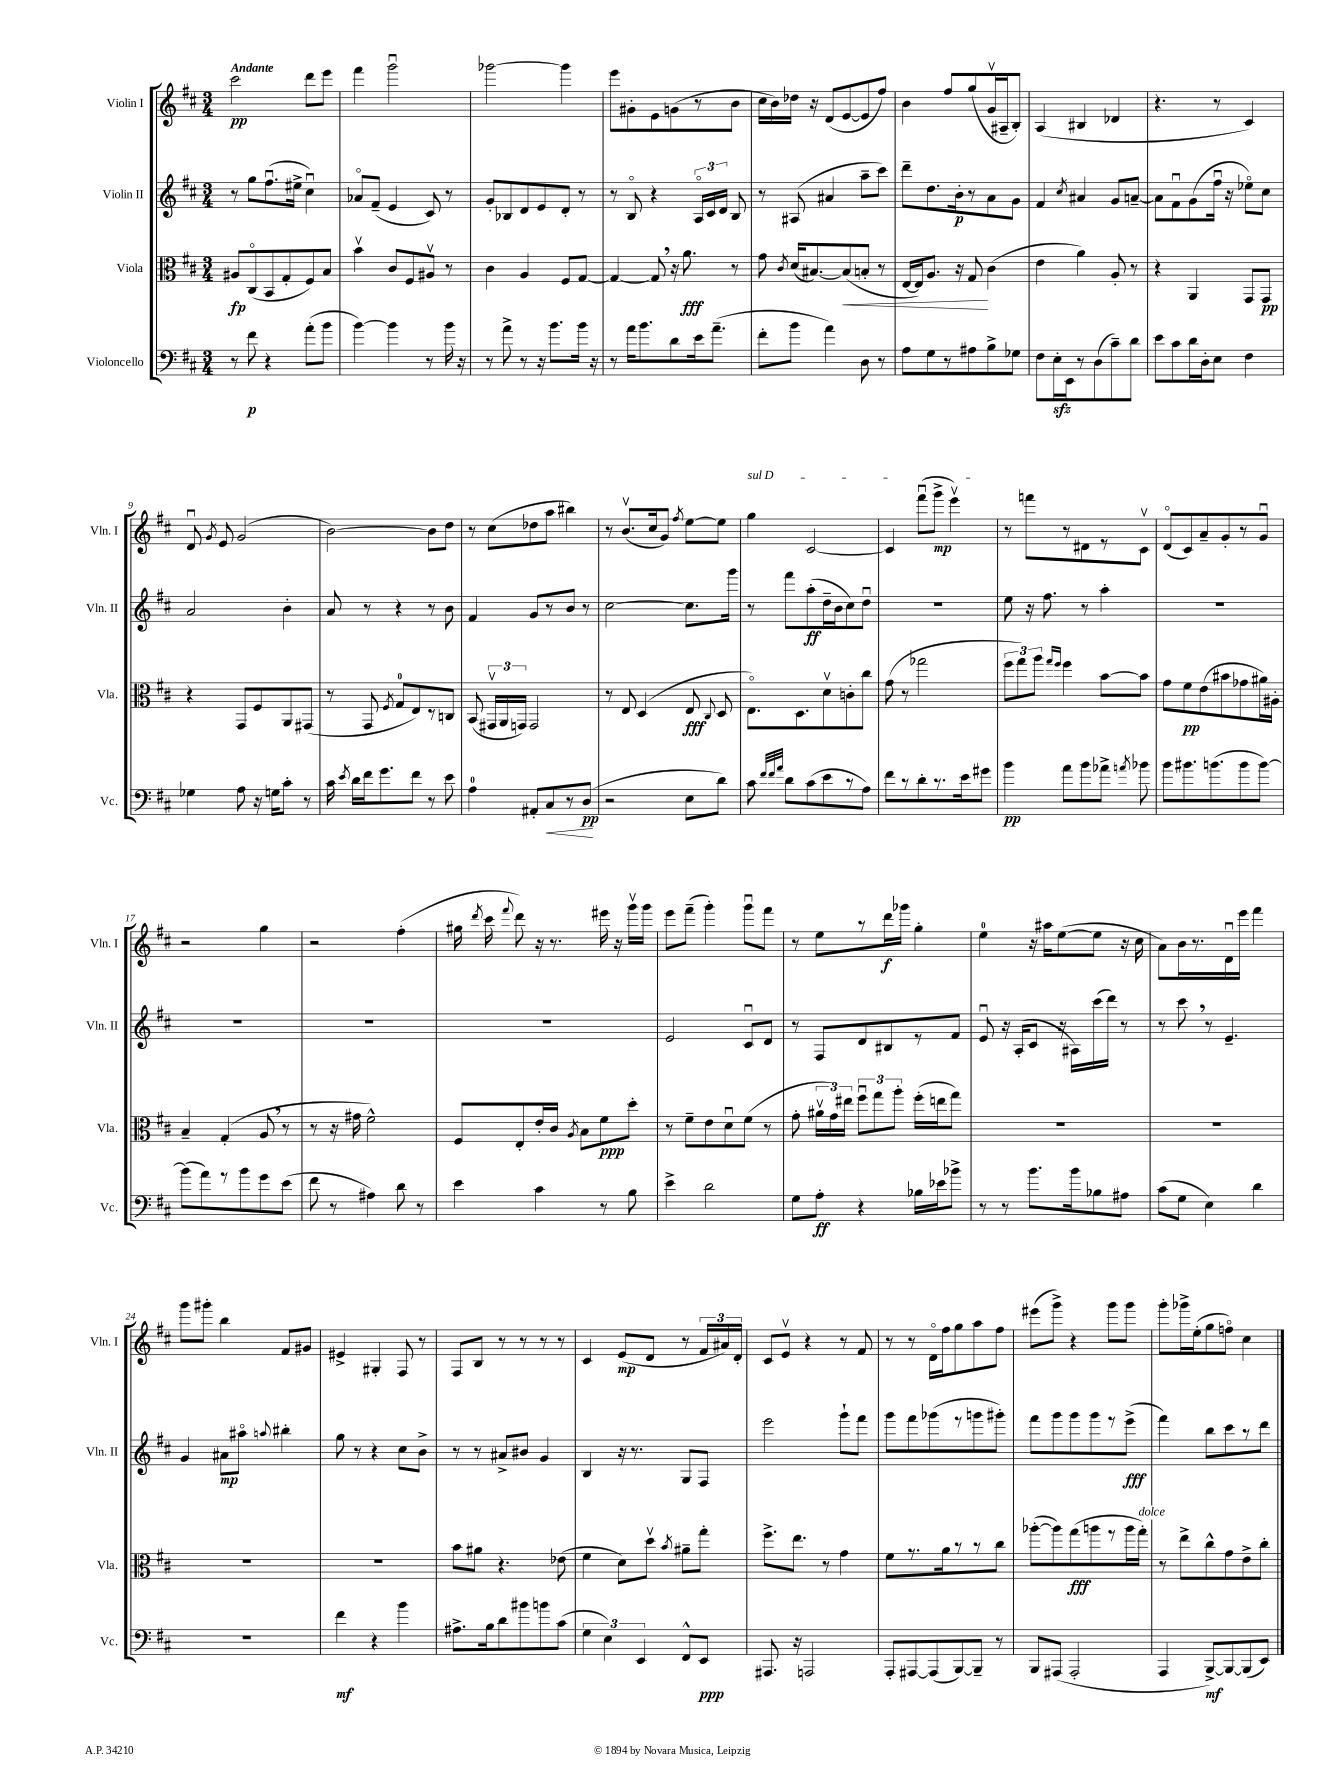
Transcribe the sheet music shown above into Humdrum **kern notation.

**kern	**dynam	**kern	**dynam	**kern	**dynam	**kern	**dynam
*part4	*part4	*part3	*part3	*part2	*part2	*part1	*part1
*staff4	*staff4	*staff3	*staff3	*staff2	*staff2	*staff1	*staff1
*I"Violoncello	*	*I"Viola	*	*I"Violin II	*	*I"Violin I	*
*I'Vc.	*	*I'Vla.	*	*I'Vln. II	*	*I'Vln. I	*
*clefF4	*	*clefC3	*	*clefG2	*	*clefG2	*
*k[f#c#]	*	*k[f#c#]	*	*k[f#c#]	*	*k[f#c#]	*
*M3/4	*	*M3/4	*	*M3/4	*	*M3/4	*
=1	=1	=1	=1	=1	=1	=1	=1
!	!	!	!	!	!	!LO:TX:a:B:t=Andante	!
8r	.	8A#X/L	fp	8r	.	2ccc#\	pp
8f#\	p	(8C#/	.	8gg\L	.	.	.
4r	.	8BB/	.	(8.ff#u\	.	.	.
.	.	8G'/	.	.	.	.	.
.	.	.	.	16ee#X^\Jk	.	.	.
(8a'\L	.	8F#/)	.	4cc#u\)	.	8ddd\L	.
8b\J	.	8B/J	.	.	.	8eee\J	.
=2	=2	=2	=2	=2	=2	=2	=2
[4b\)	.	4bv\	.	8a-X/L	.	4fff#\	.
.	.	.	.	(8f#~/J	.	.	.
4b\]	.	8c#/L	.	4e/	.	2gggu\	.
.	.	8F#/	.	.	.	.	.
8r	.	8A#Xv/J	.	8c#/)	.	.	.
16b\	.	8r	.	8r	.	.	.
16r	.	.	.	.	.	.	.
=3	=3	=3	=3	=3	=3	=3	=3
8r	.	4c#\	.	8g'/L	.	[2ggg-X\	.
8a^\	.	.	.	8B-X/	.	.	.
8r	.	4A/	.	8d/	.	.	.
16r	.	.	.	8e/	.	.	.
8.b\L	.	.	.	.	.	.	.
.	.	8F#/L	.	8d'/J	.	4ggg-\]	.
16b\Jk	.	[8G/J	.	8r	.	.	.
16r	.	.	.	.	.	.	.
=4	=4	=4	=4	=4	=4	=4	=4
8r	.	4G/_	.	8r	.	8eee\L	.
16a\KL	.	.	.	8B/	.	8g#X'\	.
8.b\	.	.	.	.	.	.	.
.	.	8G,/]	.	4r	.	8e\	.
8d\	.	16r	.	.	.	(8gn\	.
.	.	8.a\	fff	.	.	.	.
16e\k	.	.	.	24A/LL	.	8r	.
.	.	.	.	24c#/	.	.	.
(8.a~\J	.	.	.	.	.	.	.
.	.	.	.	24d/JJ	.	.	.
.	.	8r	.	8B/	.	8b\J	.
=5	=5	=5	=5	=5	=5	=5	=5
8f#'\L	.	8g\	.	8r	.	16cc#\LL	.
.	.	.	.	.	.	16b\)	.
.	.	8qc#/	.	.	.	.	.
8b\J	.	(16d/KL	.	(8A#X/	.	16dd-X\JJ	.
.	.	[8.B#X/)	.	.	.	16r	.
4a\)	.	.	.	4a#X/	.	(8d/L	.
!	!	!	!LO:HP:b	!	!	!	!
.	.	(8B#/]	<	.	.	[8e/	.
8D\	.	8Bn'/J	.	8aa~\L	.	8e/]	.
8r	.	8r	.	8ccc#\J)	.	8ff#/J)	.
=6	=6	=6	=6	=6	=6	=6	=6
8A\L	.	[16E/LL	.	8ddd~\L	.	4b\	.
.	.	16E/J])	.	.	.	.	.
8G\	.	8.A/J	.	8.dd\	.	.	.
8r	.	.	.	.	.	8ff#/L	.
.	.	16r	.	16b'\k	p	.	.
8A#X\	.	8G/	.	8r	.	(8gg/	.
8B^\	.	(4c#\	[	8a\	.	16gv/L	.
.	.	.	.	.	.	16A#X~/J	.
8G-X\J	.	.	.	8g\J	.	8B'/J)	.
=7	=7	=7	=7	=7	=7	=7	=7
8F#\L	.	4e\	.	4f#/	.	(4A/	.
16Ezz'\L	.	.	.	.	.	.	.
16EE\J	.	.	.	.	.	.	.
.	.	.	.	8qcc#/	.	.	.
8r	.	4a\)	.	4a#X/	.	4B#X/	.
(8D\	.	.	.	.	.	.	.
8c#~\)	.	8A'/	.	8g/L	.	4d-X/	.
8d\J	.	8r	.	[8an~/J	.	.	.
=8	=8	=8	=8	=8	=8	=8	=8
8e\L	.	4r	.	8a\L]	.	4.r	.
8c#\	.	.	.	8f#u\	.	.	.
16d\L	.	4AA/	.	(8g\	.	.	.
16D'\J	.	.	.	.	.	.	.
8E\J	.	.	.	16ff#u\Jk	.	8r	.
.	.	.	.	16r	.	.	.
4F#\	.	8GG/L	.	8ee-X\L)	.	4c#/)	.
.	.	8GG/J	pp	8cc#\J	.	.	.
!!LO:LB:g=z
=9	=9	=9	=9	=9	=9	=9	=9
4G-X\	.	4r	.	2a/	.	8du/	.
.	.	.	.	.	.	8qg/	.
.	.	.	.	.	.	8e/	.
8A\	.	8GG/L	.	.	.	(2g/	.
16r	.	8F#/	.	.	.	.	.
16Gn\KL	.	.	.	.	.	.	.
8c#'\J	.	8AA/	.	4b'\	.	.	.
8r	.	(8GG#X/J	.	.	.	.	.
=10	=10	=10	=10	=10	=10	=10	=10
16c#\	.	8r	.	8a/	.	[2b\)	.
8qe/	.	.	.	.	.	.	.
16d\LL	.	.	.	.	.	.	.
16f#\J	.	8GG/	.	8r	.	.	.
8.g\	.	.	.	.	.	.	.
.	.	8qF#/	.	.	.	.	.
.	.	8G/L	.	4r	.	.	.
8f#\J	.	8E/)	.	.	.	.	.
8r	.	8r	.	8r	.	8b\L]	.
8e\	.	8Cn/J	.	8b\	.	8dd\J	.
=11	=11	=11	=11	=11	=11	=11	=11
4A\	.	(8BB/	.	4f#/	.	8r	.
.	.	24GG#Xv/LL	.	.	.	(8cc#\L	.
.	.	24AA/	.	.	.	.	.
.	.	24GGn/JJ)	.	.	.	.	.
8AA#X'/L	.	2GG/	.	8g/L	.	8dd-X\	.
!	!LO:HP:b	!	!	!	!	!	!
8C#/	<	.	.	8r	.	8aa\J	.
8r	.	.	.	8b/J	.	4bb#X\)	.
(8D/J	pp	.	.	8r	.	.	.
.	[	.	.	.	.	.	.
=12	=12	=12	=12	=12	=12	=12	=12
2r	.	8r	.	[2cc#\	.	8r	.
.	.	8E/	.	.	.	(8.bv/L	.
.	.	(4D/	.	.	.	.	.
.	.	.	.	.	.	16cc#/k	.
.	.	.	.	.	.	8g/J)	.
.	.	.	.	.	.	8qff#/	.
8E\L	.	8E/	fff	8.cc#\L]	.	[8ee\L	.
.	.	8qqC#/	.	.	.	.	.
8d\J)	.	8D/	.	.	.	8ee\J]	.
.	.	.	.	16ggg\Jk	.	.	.
=13	=13	=13	=13	=13	=13	=13	=13
!	!	!	!	!	!	!LO:TX:a:i:t=sul D	!
8c#\	.	8.E\L)	.	8r	.	4gg\	.
32qqf#/LLL	.	.	.	.	.	.	.
32qqf#/	.	.	.	.	.	.	.
32qqa/JJJ	.	.	.	.	.	.	.
8d\L	.	.	.	8fff#\L	.	.	.
.	.	8.D\	.	.	.	.	.
(8c#\	.	.	.	(8aa'\	ff	[2c#/	.
8e\	.	8dv\	.	16dd~\L	.	.	.
.	.	.	.	16b\J	.	.	.
8r	.	8cn'\	.	8cc#\)	.	.	.
8A\J)	.	8cc#\J	.	8ddu\J	.	.	.
=14	=14	=14	=14	=14	=14	=14	=14
8f#\L	.	(8g\	.	2.r	.	4c#/]	.
8r	.	8r	.	.	.	.	.
8d'\	.	2gg-X\	.	.	.	(8fff#u\L	.
8.r	.	.	.	.	.	8ggg^\J	mp
.	.	.	.	.	.	4eeev\)	.
16e\k	.	.	.	.	.	.	.
8g#X\J	.	.	.	.	.	.	.
=15	=15	=15	=15	=15	=15	=15	=15
4b\	pp	12ff#\L	.	8ee\	.	8r	.
.	.	12gg\)	.	.	.	.	.
.	.	.	.	16r	.	8fffn\L	.
.	.	12aa\J	.	.	.	.	.
.	.	.	.	8.ff#\	.	.	.
.	.	16qqgg/LL	.	.	.	.	.
.	.	16qqff#/JJ	.	.	.	.	.
8a\L	.	4ff#\	.	.	.	8r	.
8b\	.	.	.	8r	.	8d#X\	.
8a-X^\J	.	[8b\L	.	4aa'\	.	8r	.
8qan/	.	.	.	.	.	.	.
8b-X\	.	8b\J]	.	.	.	8c#v\J	.
=16	=16	=16	=16	=16	=16	=16	=16
8b\L	.	8g\L	.	2.r	.	(8d/L	.
8.b#X\	.	8f#\	pp	.	.	8c#/)	.
.	.	(8e\	.	.	.	8a~/	.
(8.bn\	.	.	.	.	.	.	.
.	.	8b#X\	.	.	.	8g'/	.
8b\	.	8g-X\	.	.	.	8r	.
[8b\J)	.	16a#X\L)	.	.	.	8gu/J	.
.	.	16A#X'\JJ	.	.	.	.	.
!!LO:LB:g=z
=17	=17	=17	=17	=17	=17	=17	=17
(8b\L]	.	4B~/	.	2.r	.	2r	.
8a\)	.	.	.	.	.	.	.
8r	.	(4G'/	.	.	.	.	.
8b\	.	.	.	.	.	.	.
8g\	.	8A,/	.	.	.	4gg\	.
(8e\J	.	8r	.	.	.	.	.
=18	=18	=18	=18	=18	=18	=18	=18
8f#\	.	8r	.	2.r	.	2r	.
8r	.	16r	.	.	.	.	.
.	.	16g#X\	.	.	.	.	.
4A#X\)	.	2f#^^\)	.	.	.	.	.
8d\	.	.	.	.	.	(4ff#'\	.
8r	.	.	.	.	.	.	.
=19	=19	=19	=19	=19	=19	=19	=19
4e\	.	8F#/L	.	2.r	.	16gg#X\	.
.	.	.	.	.	.	8qddd/	.
.	.	.	.	.	.	16ccc#\	.
.	.	.	.	.	.	8qqfff#/	.
.	.	8E'/	.	.	.	8ddd\)	.
4c#\	.	16e'/L	.	.	.	16r	.
.	.	16c#/JJ	.	.	.	8.r	.
.	.	8qA/	.	.	.	.	.
.	.	8B\L	.	.	.	.	.
8r	.	8f#\	ppp	.	.	16eee#X\	.
.	.	.	.	.	.	16r	.
8B\	.	8dd'\J	.	.	.	16gggv\LL	.
.	.	.	.	.	.	16ggg\JJ	.
=20	=20	=20	=20	=20	=20	=20	=20
4e^\	.	8r	.	2e/	.	8eee\L	.
.	.	8f#~\L	.	.	.	(8fff#~\J	.
2d\	.	8e\	.	.	.	4ggg'\)	.
.	.	8du\	.	.	.	.	.
.	.	(8f#\J	.	8c#u/L	.	8gggu\L	.
.	.	8r	.	8d/J	.	8fff#\J	.
=21	=21	=21	=21	=21	=21	=21	=21
8G\L	.	8g'\	.	8r	.	8r	.
8A'\J	ff	24a#Xv\LL	.	8F#/L	.	8ee\L	.
.	.	24g\)	.	.	.	.	.
.	.	24ee#X\JJ	.	.	.	.	.
4r	.	12ff#u\L	.	8d/	.	8r	.
.	.	12gg\	.	.	.	.	.
.	.	.	.	8B#X/	.	16ddd\L	f
.	.	12aa'\J	.	.	.	.	.
.	.	.	.	.	.	16ggg-X\JJ	.
16B-X\LL	.	(16ff#'\LL	.	8r	.	4gg'\	.
16e-X\J	.	16een\J	.	.	.	.	.
8b-X^\J	.	8gg\J)	.	8f#/J	.	.	.
=22	=22	=22	=22	=22	=22	=22	=22
8r	.	2.r	.	8eu/	.	4ee\	.
8r	.	.	.	16r	.	.	.
.	.	.	.	(16A'/KL	.	.	.
8.b\L	.	.	.	8c#/J	.	16r	.
.	.	.	.	.	.	16aa#X\KL	.
.	.	.	.	16r	.	([8ee\	.
16b\k	.	.	.	16A#X\LL)	.	.	.
8B-X\	.	.	.	(16ccc#\	.	8ee\J]	.
.	.	.	.	16ddd\JJ)	.	.	.
8A#X\J	.	.	.	8r	.	16r	.
.	.	.	.	.	.	16cc#\	.
=23	=23	=23	=23	=23	=23	=23	=23
(8c#\L	.	2.r	.	8r	.	8a\L)	.
8G\J	.	.	.	8ccc#,\	.	16b\L	.
.	.	.	.	.	.	8.r	.
4E\)	.	.	.	8r	.	.	.
.	.	.	.	4.e~/	.	16du\	.
.	.	.	.	.	.	16eee\JJ	.
4d\	.	.	.	.	.	4fff#\	.
!!LO:LB:g=z
=24	=24	=24	=24	=24	=24	=24	=24
2.r	.	2.r	.	4g/	.	8ggg\L	.
.	.	.	.	.	.	8ggg#X'\J	.
.	.	.	.	8a#X\L	mp	4bb\	.
.	.	.	.	8aa#X\J	.	.	.
.	.	.	.	8qqaan/	.	.	.
.	.	.	.	4bb#X'\	.	8f#/L	.
.	.	.	.	.	.	8g#X/J	.
=25	=25	=25	=25	=25	=25	=25	=25
4f#\	mf	2.r	.	8gg\	.	4e#X^/	.
.	.	.	.	8r	.	.	.
4r	.	.	.	4r	.	4G#X'/	.
4b\	.	.	.	8cc#\L	.	8F#/	.
.	.	.	.	8b^\J	.	8r	.
=26	=26	=26	=26	=26	=26	=26	=26
8.A#X^\L	.	8b\L	.	8r	.	8F#/L	.
.	.	8a#X\J	.	8r	.	8B/J	.
16B\k	.	.	.	.	.	.	.
8d\	.	4.r	.	8a#X^/L	.	8r	.
8b#X\	.	.	.	8b#X/J	.	8r	.
8bn\	.	.	.	4g/	.	8r	.
(8c#\J	.	(8e-X\	.	.	.	8r	.
=27	=27	=27	=27	=27	=27	=27	=27
6G\	.	4f#\	.	4B/	.	4c#/	.
6E\)	.	.	.	.	.	.	.
.	.	8d\L)	.	16r	.	(8e/L	mp
.	.	.	.	8.r	.	.	.
6EE/	.	.	.	.	.	.	.
.	.	8ddv\J	.	.	.	8d/J	.
.	.	8qb/	.	.	.	.	.
8FF#^^/L	.	8a#X~\L	.	8G/L	.	8r	.
8EE/J	ppp	8gg'\J	.	8F#/J	.	24f#/LL	.
.	.	.	.	.	.	24a#X/)	.
.	.	.	.	.	.	24d'/JJ	.
=28	=28	=28	=28	=28	=28	=28	=28
8.AAA#X/	.	8.ff#^\L	.	2eee\	.	8c#/L	.
.	.	.	.	.	.	8ev/J	.
16r	.	8.ee\J	.	.	.	.	.
2AAAn/	.	.	.	.	.	4r	.
.	.	8r	.	.	.	.	.
.	.	4g\	.	8ggg`\L	.	8r	.
.	.	.	.	8fff#\J	.	8f#/	.
=29	=29	=29	=29	=29	=29	=29	=29
8AAA'/L	.	8f#\L	.	8ggg\L	.	8r	.
[8AAA#X/	.	8.r	.	8fff#\	.	8r	.
(8AAA#/]	.	.	.	(8ggg-X\	.	16d\LL	.
.	.	16a\k	.	.	.	16ff#\J	.
[8BBB/)	.	8r	.	8r	.	8gg\	.
8BBB~/J]	.	8r	.	8gggn\	.	8aa\	.
8r	.	8cc#\J	.	8ggg#X'\J)	.	8ff#\J	.
=30	=30	=30	=30	=30	=30	=30	=30
8BBB/L	.	([8aa-X'\L	.	8fff#\L	.	(8eee#X\L	.
(8AAA#X/J	.	8aa-\])	.	8ggg\	.	8ggg^\J)	.
2AAA#'/	.	(8gg\	fff	8ggg\	.	4r	.
.	.	8aan\	.	8ggg\	.	.	.
.	.	8r	.	8r	.	8ggg\L	.
.	.	16aa\L	.	(8eee^\J	fff	8ggg\J	.
!	!	!LO:TX:a:i:t=dolce	!	!	!	!	!
.	.	16gg'\JJ)	.	.	.	.	.
=31	=31	=31	=31	=31	=31	=31	=31
4AAA/	.	8r	.	4fff#\)	.	8ggg'\L	.
.	.	8ee^\L	.	.	.	16ggg-X^\L	.
.	.	.	.	.	.	(16ee'\J	.
[8BBB^/L)	mf	8cc#^^\	.	8bb\L	.	8gg\	.
8BBB/_	.	8g\	.	8ccc#\	.	8ffn\J)	.
(8BBB/]	.	8e^\	.	8r	.	4cc#\	.
8EE/J)	.	8cc#'\J	.	8ddd\J	.	.	.
==	==	==	==	==	==	==	==
*-	*-	*-	*-	*-	*-	*-	*-
